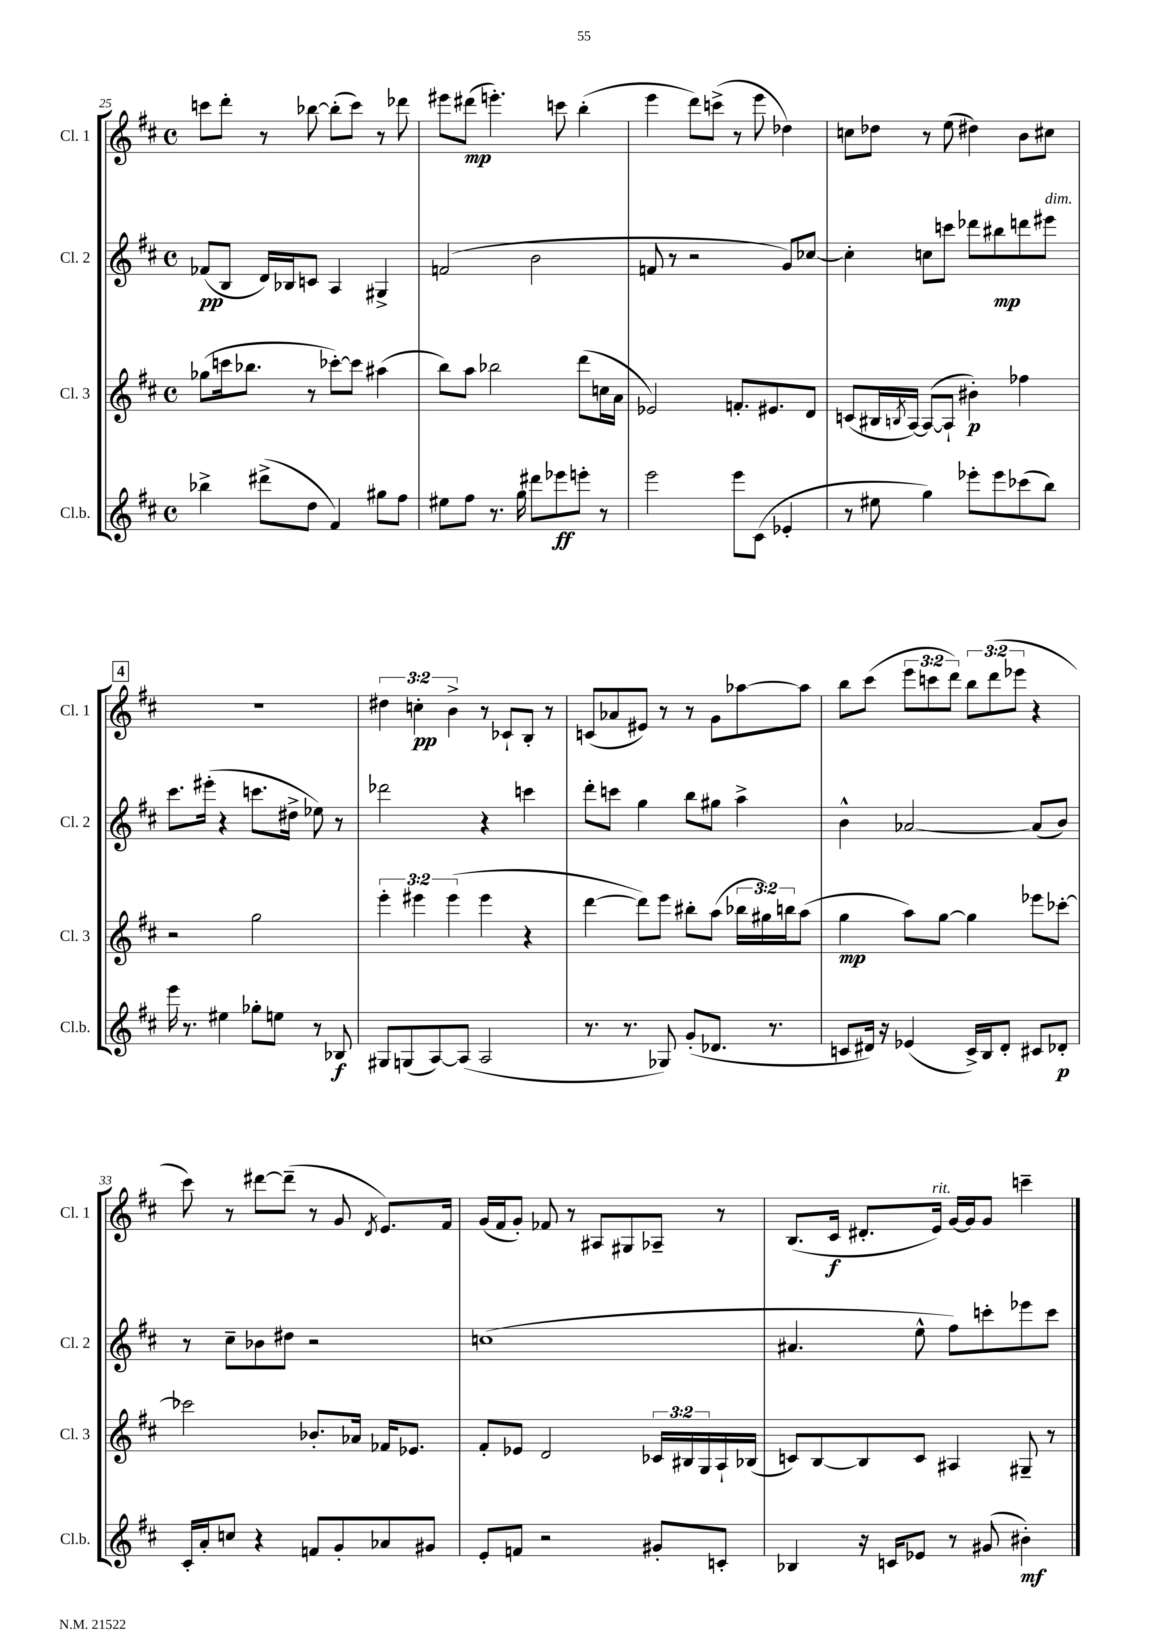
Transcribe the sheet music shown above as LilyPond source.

<<
\new StaffGroup <<
\new Staff = "s0" \with { instrumentName = "Cl. 1" shortInstrumentName = "Cl. 1" } {
    \clef treble \key d \major \defaultTimeSignature \time 4/4 \override Staff.TupletNumber.text = #tuplet-number::calc-fraction-text
    c'''8 d'''8-. r8 bes''8~ bes''8-.( c'''8) r8 des'''8 |
    eis'''8 dis'''8\mp( e'''4.-.) c'''8 b''4-.( |
    e'''4 d'''8) c'''8->( r8 e'''8 des''4) |
    c''8 des''8 r8 e''8( dis''4) b'8 cis''8 |
    \mark \markup { \box "4" } R1 |
    \tuplet 3/2 { dis''4 c''4-.\pp b'4-> } r8 ces'8-! b8-. r8 |
    c'8( aes'8 eis'8) r8 r8 g'8 aes''8~ aes''8 |
    b''8 cis'''8( \tuplet 3/2 { e'''8 c'''8 d'''8) } \tuplet 3/2 { b''8 d'''8( ees'''8 } r4 |
    cis'''8) r8 dis'''8~ dis'''8--( r8 g'8 \acciaccatura { d'8 } e'8.) fis'16 |
    g'16( fis'16 g'8-.) fes'8 r8 ais8 gis8 aes8-- r8 |
    b8.( cis'16\f dis'8.-. e'16^\markup { \italic "rit." }) g'16~ g'16 g'8 c'''4-- \bar "|." |
}
\new Staff = "s1" \with { instrumentName = "Cl. 2" shortInstrumentName = "Cl. 2" } {
    \clef treble \key d \major \defaultTimeSignature \time 4/4
    fes'8\pp( b8 d'16) bes16 c'8 a4 gis4-> |
    f'2( b'2 |
    f'8 r8 r2 g'8) ces''8~ |
    ces''4-. c''8 c'''8 des'''8 bis''8\mp d'''8 eis'''8^\markup { \italic "dim." } |
    \mark \markup { \box "4" } cis'''8. eis'''16-.( r4 c'''8. dis''16-> ees''8) r8 |
    des'''2 r4 c'''4 |
    d'''8-. c'''8 g''4 b''8 gis''8 a''4-> |
    b'4-^ aes'2~ aes'8( b'8) |
    r8 cis''8-- bes'8 dis''8 r2 |
    c''1( |
    ais'4. e''8-^ fis''8) c'''8-. ees'''8 c'''8 \bar "|." |
}
\new Staff = "s2" \with { instrumentName = "Cl. 3" shortInstrumentName = "Cl. 3" } {
    \clef treble \key d \major \defaultTimeSignature \time 4/4 \override Staff.TupletNumber.text = #tuplet-number::calc-fraction-text
    ges''8( c'''16 bes''8. r8 ces'''8~-.) ces'''8 ais''4( |
    b''8) a''8 bes''2 d'''8( c''16 a'16 |
    ees'2) f'8.-. eis'8. d'8 |
    c'8( bis16 \acciaccatura { b8 } a16~) a8~( a8-! bis'4-.\p) fes''4 |
    \mark \markup { \box "4" } r2 g''2 |
    \tuplet 3/2 { e'''4-. eis'''4 eis'''4( } eis'''4 r4 |
    d'''4~ d'''8) e'''8 bis''8-. a''8( \tuplet 3/2 { bes''16 gis''16) b''16 } a''8( |
    g''4\mp a''8) g''8~ g''4 ees'''8 ces'''8~-. |
    ces'''2 bes'8.-. aes'16 fes'16 ees'8. |
    fis'8-. ees'8 d'2 \tuplet 3/2 { ces'16 bis16 g16 } a16-! bes16( |
    c'8) b8~ b8 c'8 ais4 gis8-- r8 \bar "|." |
}
\new Staff = "s3" \with { instrumentName = "Cl.b." shortInstrumentName = "Cl.b." } {
    \clef treble \key d \major \defaultTimeSignature \time 4/4
    bes''4-> dis'''8->( d''8 fis'4) gis''8 fis''8 |
    eis''8 fis''8 r8. g''16 dis'''8 ees'''8\ff e'''8-. r8 |
    e'''2 e'''8 cis'8( ees'4-. |
    r8 eis''8 g''4) ees'''8-. ees'''8 ces'''8( b''8) |
    \mark \markup { \box "4" } e'''16 r8. eis''4 ges''8-. e''8 r8 bes8\f |
    gis8 g8( a8~) a8( a2 |
    r8. r8. ges8) g'8-.( des'8. r8. |
    c'8 dis'16) r16 ees'4( c'16->) b16 dis'8-. cis'8 des'8-.\p |
    cis'16-. a'16-. c''8 r4 f'8 g'8-. aes'8 gis'8 |
    e'8-. f'8 r2 gis'8-. c'8-. |
    bes4 r16 c'16 ees'8 r8 gis'8( bis'4-.\mf) \bar "|." |
}
>>
>>
\layout { \context { \Score currentBarNumber = #25 } }
